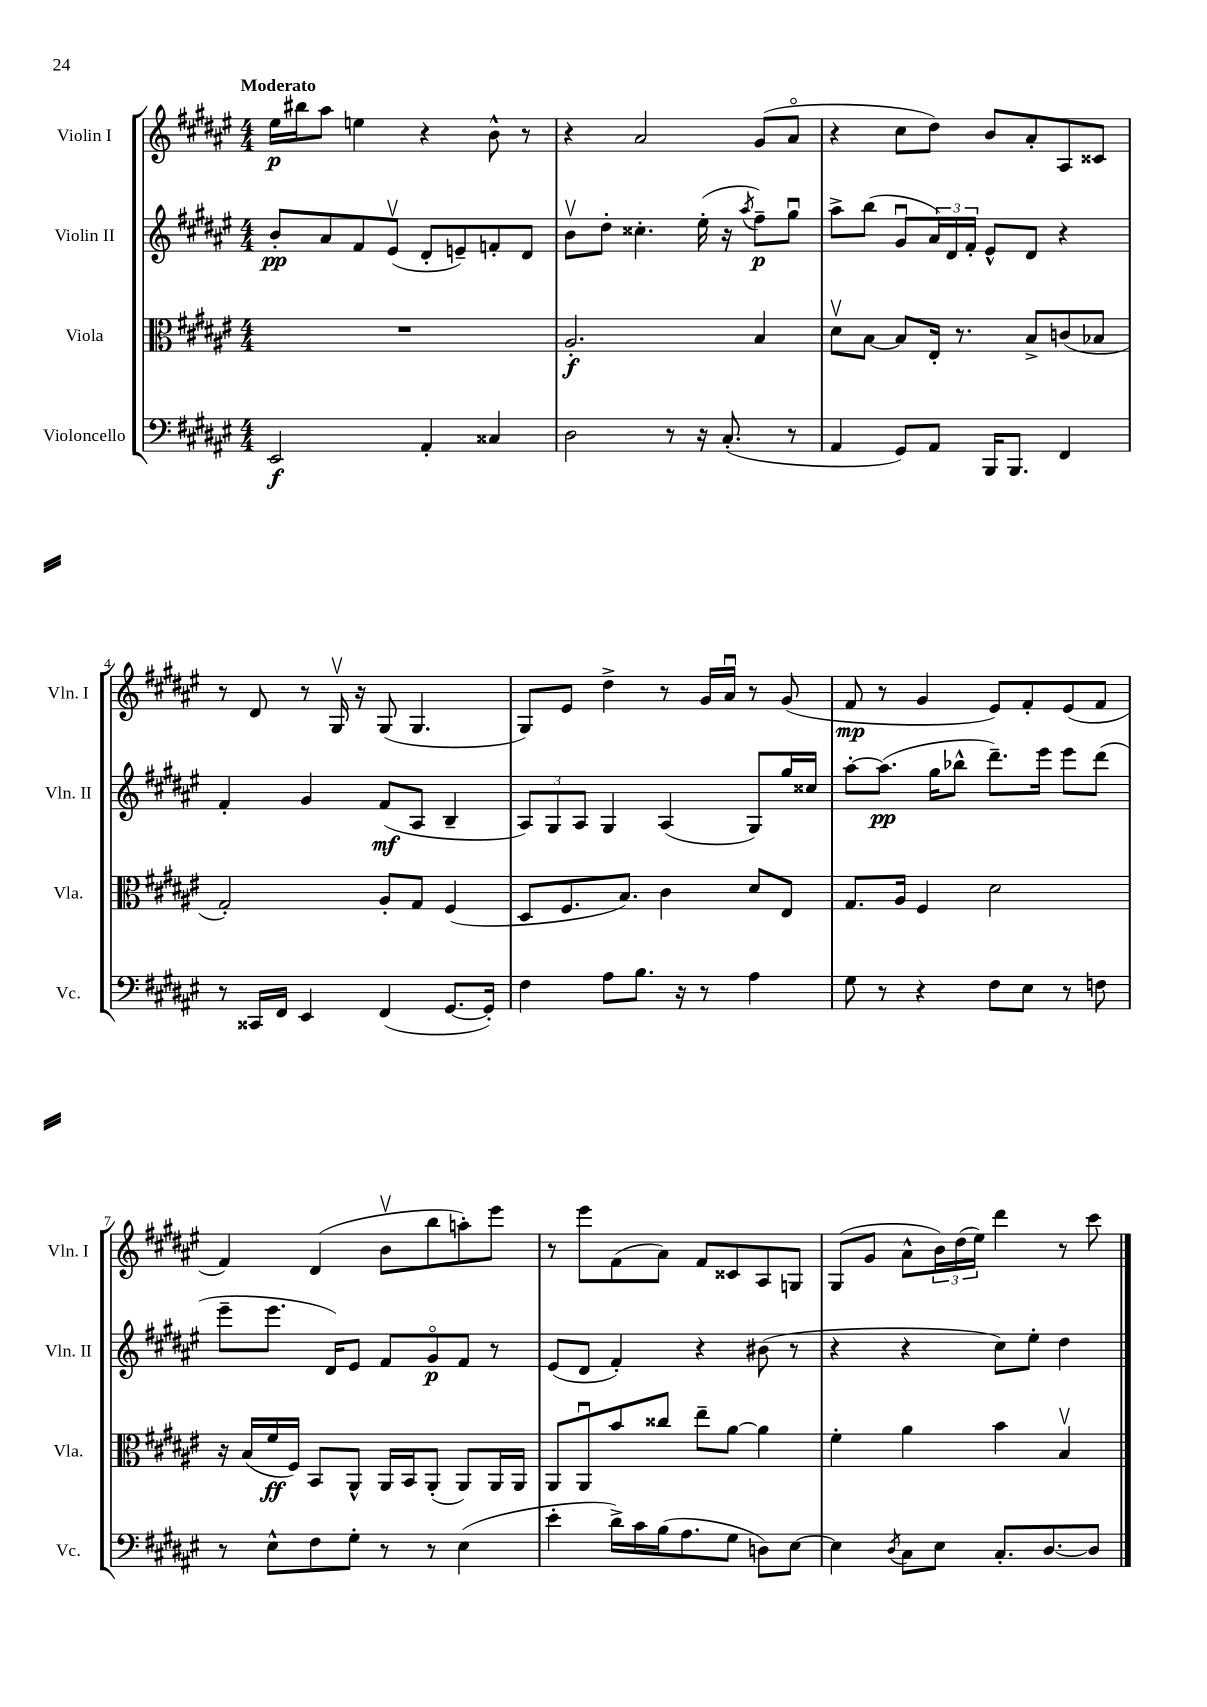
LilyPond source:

<<
\new StaffGroup <<
\new Staff = "s0" \with { instrumentName = "Violin I" shortInstrumentName = "Vln. I" } {
    \clef treble \key fis \major \numericTimeSignature \time 4/4 \tempo "Moderato"
    eis''16\p bis''16 ais''8 e''4 r4 b'8-^ r8 |
    r4 ais'2 gis'8( ais'8\flageolet |
    r4 cis''8 dis''8) b'8 ais'8-. ais8 cisis'8 |
    r8 dis'8 r8 gis16\upbow r16 gis8( gis4. |
    gis8) eis'8 dis''4-> r8 gis'16 ais'16\downbow r8 gis'8( |
    fis'8\mp r8 gis'4 eis'8) fis'8-. eis'8( fis'8 |
    fis'4) dis'4( b'8\upbow b''8 a''8-.) eis'''8 |
    r8 eis'''8 fis'8( ais'8) fis'8 cisis'8 ais8 g8 |
    gis8( gis'8 ais'8-^ \tuplet 3/2 { b'16) dis''16( eis''16) } dis'''4 r8 cis'''8 \bar "|." |
}
\new Staff = "s1" \with { instrumentName = "Violin II" shortInstrumentName = "Vln. II" } {
    \clef treble \key fis \major \numericTimeSignature \time 4/4
    b'8-.\pp ais'8 fis'8 eis'8\upbow( dis'8-. e'8--) f'8-. dis'8 |
    b'8\upbow dis''8-. cisis''4.-. eis''16-.( r16 \acciaccatura { ais''8 } fis''8--\p) gis''8\downbow |
    ais''8-> b''8( gis'8\downbow \tuplet 3/2 { ais'16) dis'16 fis'16-. } eis'8-^ dis'8 r4 |
    fis'4-. gis'4 fis'8\mf( ais8 b4-- |
    \tuplet 3/2 { ais8) gis8 ais8 } gis4 ais4( gis8) gis''16 cisis''16 |
    ais''8~-. ais''8.\pp( gis''16 bes''8-^ dis'''8.--) eis'''16 eis'''8 dis'''8( |
    eis'''8-- eis'''8. dis'16) eis'8 fis'8 gis'8\flageolet\p fis'8 r8 |
    eis'8( dis'8 fis'4-.) r4 bis'8( r8 |
    r4 r4 cis''8) eis''8-. dis''4 \bar "|." |
}
\new Staff = "s2" \with { instrumentName = "Viola" shortInstrumentName = "Vla." } {
    \clef alto \key fis \major \numericTimeSignature \time 4/4
    R1 |
    ais2.-.\f b4 |
    dis'8\upbow b8~ b8 eis16-. r8. b8-> c'8( bes8 |
    gis2-.) ais8-. gis8 fis4( |
    dis8 fis8. b8.) cis'4 dis'8 eis8 |
    gis8. ais16 fis4 dis'2 |
    r16 b16( fis'16\ff fis16) b,8 ais,8-^ ais,16 b,16 ais,8-.( ais,8) ais,16 ais,16 |
    ais,8 ais,8\downbow b'8 cisis''8 eis''8-- ais'8~ ais'4 |
    fis'4-. ais'4 b'4 b4\upbow \bar "|." |
}
\new Staff = "s3" \with { instrumentName = "Violoncello" shortInstrumentName = "Vc." } {
    \clef bass \key fis \major \numericTimeSignature \time 4/4
    eis,2\f ais,4-. cisis4 |
    dis2 r8 r16 cis8.-.( r8 |
    ais,4 gis,8) ais,8 b,,16 b,,8. fis,4 |
    r8 cisis,16 fis,16 eis,4 fis,4( gis,8.~ gis,16-.) |
    fis4 ais8 b8. r16 r8 ais4 |
    gis8 r8 r4 fis8 eis8 r8 f8 |
    r8 eis8-^ fis8 gis8-. r8 r8 eis4( |
    eis'4-. dis'16->) cis'16 b16( ais8. gis8 d8) eis8~ |
    eis4 \acciaccatura { dis8 } cis8 eis8 cis8.-. dis8.~ dis8 \bar "|." |
}
>>
>>
